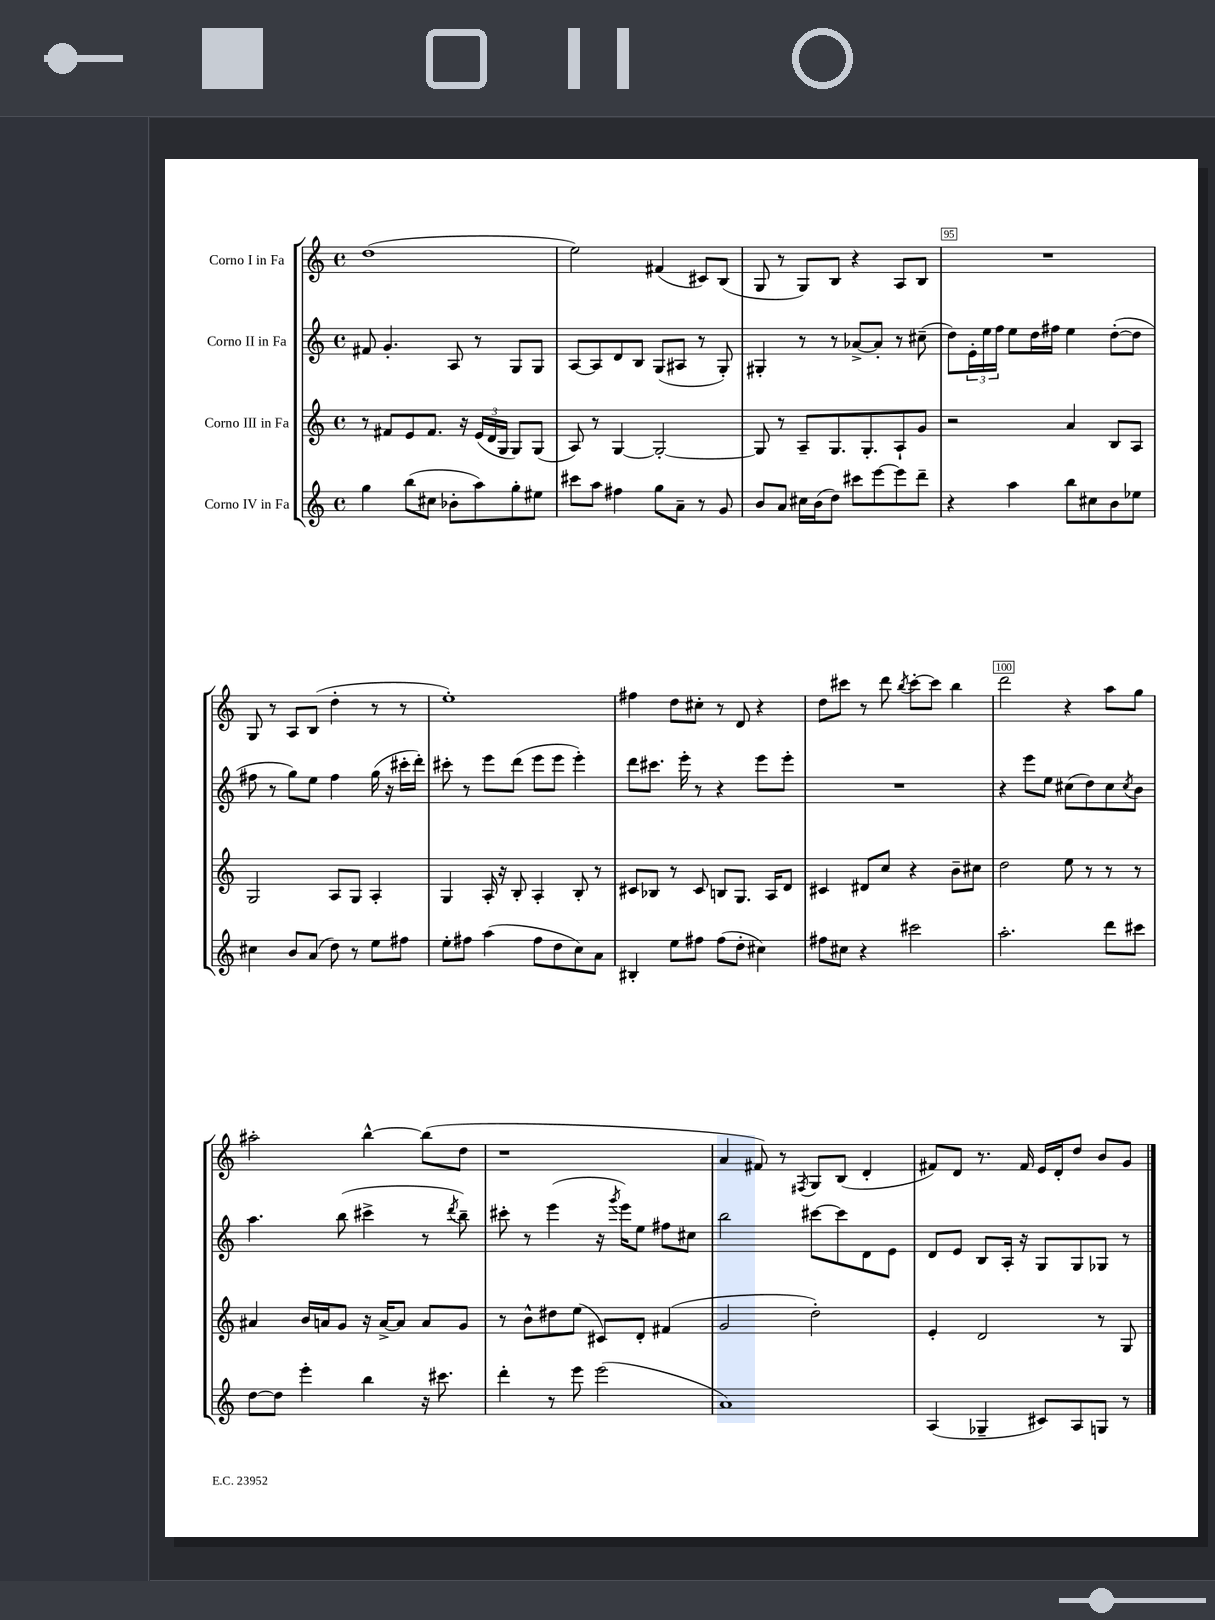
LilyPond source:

<<
\new StaffGroup <<
\new Staff = "s0" \with { instrumentName = "Corno I in Fa" } {
    \clef treble \key c \major \defaultTimeSignature \time 4/4
    d''1( |
    e''2) fis'4( cis'8) b8( |
    g8 r8 g8) b8 r4 a8 b8 |
    R1 |
    g8 r8 a8 b8( d''4-. r8 r8 |
    e''1-.) |
    fis''4 d''8 cis''8-. r8 d'8 r4 |
    d''8 cis'''8 r8 d'''8 \acciaccatura { b''8 } cis'''8~-. cis'''8 b''4 |
    d'''2 r4 a''8 g''8 |
    ais''2-. b''4~-^ b''8( d''8 |
    r1 |
    a'4 fis'8) r8 \acciaccatura { fis8 } g8 b8( d'4-. |
    fis'8) d'8 r8. fis'16 e'16 d'16-. d''8 b'8 g'8 \bar "|." |
}
\new Staff = "s1" \with { instrumentName = "Corno II in Fa" } {
    \clef treble \key c \major \defaultTimeSignature \time 4/4
    fis'8 g'4.-. a8 r8 g8 g8 |
    a8~ a8 d'8 b8 g8( ais8 r8 g8-.) |
    gis4-. r8 r8 aes'8~-> aes'8-. r8 cis''8--( |
    d''8) \tuplet 3/2 { e'16-. e''16 f''16 } e''8 d''16 fis''16 e''4 d''8~-.( d''8 |
    fis''8 r8 g''8) e''8 fis''4 g''16( r16 cis'''16-. d'''16-.) |
    cis'''8-. r8 e'''8 d'''8( e'''8 e'''8 e'''4-.) |
    d'''8 cis'''8. e'''16-. r8 r4 e'''8 e'''8-. |
    R1 |
    r4 e'''8 e''8 cis''8( d''8) cis''8 \acciaccatura { cis''8 } b'8 |
    a''4. b''8( cis'''4-> r8 \acciaccatura { d'''8 } b''8--) |
    cis'''8-. r8 e'''4( r16 \acciaccatura { g'''8 } e'''16) e''8 fis''8 cis''8 |
    b''2 cis'''8~ cis'''8 d'8 e'8 |
    d'8 e'8 b8 a16-. r16 g8 g8 ges8 r8 \bar "|." |
}
\new Staff = "s2" \with { instrumentName = "Corno III in Fa" } {
    \clef treble \key c \major \defaultTimeSignature \time 4/4
    r8 fis'8 e'8 fis'8. r16 \tuplet 3/2 { e'16( d'16 g16 } g8) g8( |
    a8) r8 g4~ g2~-. |
    g8 r8 a8-- g8. g8.-. a8-! g'8 |
    r2 a'4 b8 a8 |
    g2 a8 g8 a4-. |
    g4 a16-. r16 b8-. a4-. b8-. r8 |
    cis'8 bes8 r8 cis'8 b8 g8. a16 d'8 |
    cis'4 dis'8 c''8 r4 b'8-- cis''8 |
    d''2 e''8 r8 r8 r8 |
    ais'4 b'16 a'16 g'8 r16 a'16~-> a'8 a'8 g'8 |
    r8 b'8-^ dis''8 e''8( cis'8) d'8-. fis'4( |
    g'2 d''2-.) |
    e'4-. d'2 r8 g8 \bar "|." |
}
\new Staff = "s3" \with { instrumentName = "Corno IV in Fa" } {
    \clef treble \key c \major \defaultTimeSignature \time 4/4
    g''4 b''8( cis''8 bes'8-. a''8) g''8-. eis''8 |
    cis'''8 a''8 fis''4 g''8 a'8-- r8 g'8 |
    b'8 a'8 cis''16 b'16( d''8) cis'''8 e'''8~ e'''8 d'''8-- |
    r4 a''4 b''8 cis''8 b'8 ees''8 |
    cis''4 b'8 a'8( d''8) r8 e''8 fis''8 |
    e''8-. fis''8 a''4( fis''8 d''8 c''8) a'8 |
    bis4-. e''8 fis''8 fis''8( d''8-. cis''4) |
    fis''8 cis''8 r4 cis'''2 |
    a''2.-. d'''8 cis'''8 |
    d''8~ d''8 e'''4-. b''4 r16 cis'''8. |
    d'''4-. r8 e'''8 e'''2( |
    a'1) |
    a4( ges4-- cis'8) a8 g8 r8 \bar "|." |
}
>>
>>
\layout { \context { \Score currentBarNumber = #92 \override BarNumber.break-visibility = ##(#f #t #t) barNumberVisibility = #(every-nth-bar-number-visible 5) \override BarNumber.stencil = #(make-stencil-boxer 0.1 0.3 ly:text-interface::print) } }
